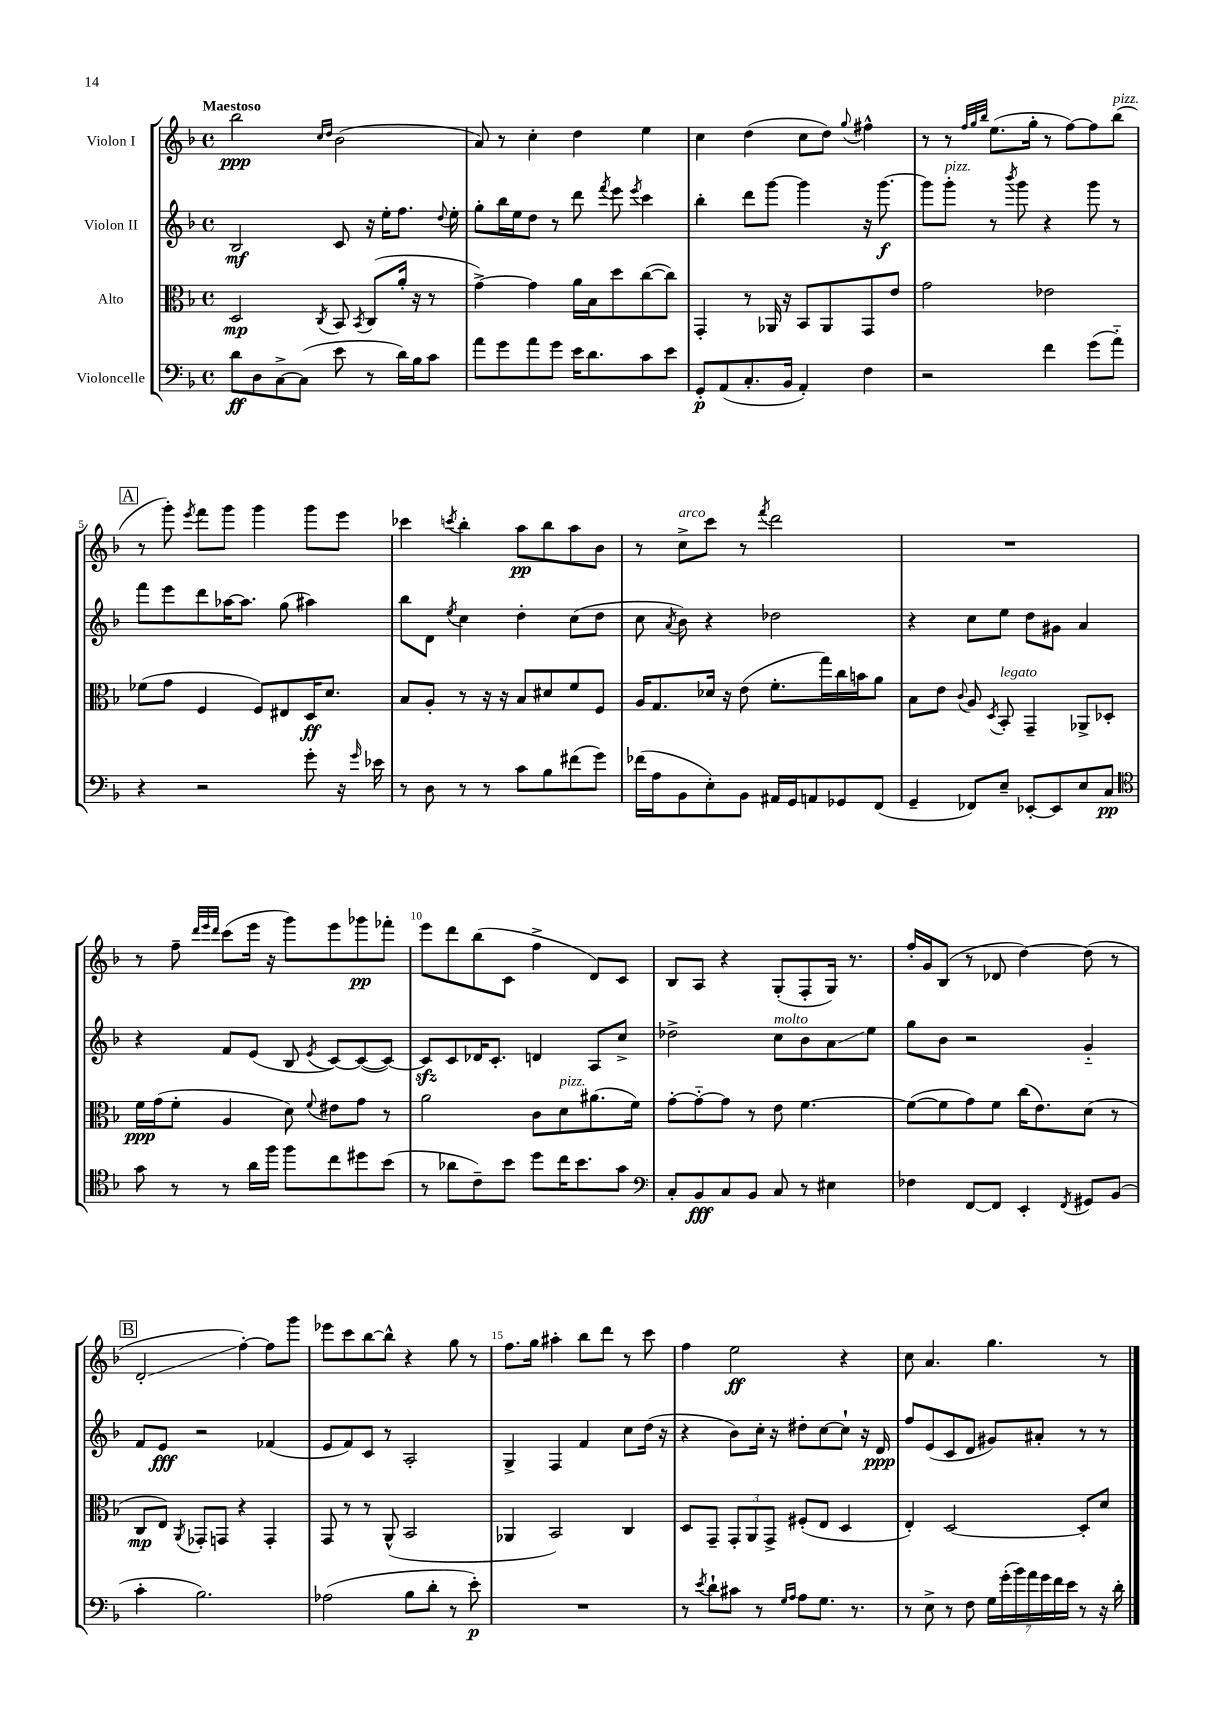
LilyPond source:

<<
\new StaffGroup <<
\new Staff = "s0" \with { instrumentName = "Violon I" } {
    \clef treble \key f \major \defaultTimeSignature \time 4/4 \tempo "Maestoso"
    \autoBeamOff bes''2\ppp \grace { c''16[ d''16] } bes'2( |
    a'8) r8 c''4-. d''4 e''4 |
    c''4 d''4( c''8[ d''8]) \appoggiatura { g''8 } fis''4-^ |
    r8 r8 \grace { f''32[ g''32 bes''32] } e''8.[( g''16]-. r8 f''8[~) f''8 bes''8]^\markup { \italic "pizz." }( |
    \mark \markup { \box "A" } r8 g'''8-.) \acciaccatura { e'''8 } f'''8[ g'''8] g'''4 g'''8[ e'''8] |
    ces'''4 \acciaccatura { c'''8 } bes''4-. a''8[\pp bes''8 a''8 bes'8] |
    r8 c''8[->^\markup { \italic "arco" } c'''8] r8 \acciaccatura { f'''8 } d'''2 |
    R1 |
    r8 f''8-- \grace { d'''32[ e'''32 d'''32] } c'''8[( e'''16] r16 g'''8[) e'''8 ges'''8\pp fes'''8]-. |
    e'''8[ d'''8 bes''8( c'8] f''4-> d'8[) c'8] |
    bes8[ a8] r4 g8[-.( f8-. g16]) r8. |
    f''16[-. g'16 bes8]( r8 des'8 d''4~) d''8( r8 |
    \mark \markup { \box "B" } d'2-.\glissando f''4~-.) f''8[ g'''8] |
    ees'''8[ c'''8 bes''8~ bes''8]-^ r4 g''8 r8 |
    f''8.[ g''16] ais''4-. bes''8[ d'''8] r8 c'''8 |
    f''4 e''2\ff r4 |
    c''8 a'4. g''4. r8 \bar "|." |
}
\new Staff = "s1" \with { instrumentName = "Violon II" } {
    \clef treble \key f \major \defaultTimeSignature \time 4/4
    \autoBeamOff bes2\mf c'8 r16 e''16[-. f''8.] \appoggiatura { d''8 } e''16-. |
    g''8[-. bes''16 e''16 d''8] r8 d'''8 \acciaccatura { f'''8 } e'''8 \acciaccatura { e'''8 } c'''4 |
    bes''4-. d'''8[ g'''8]~ g'''4 r16 g'''8.~\f |
    g'''8[ g'''8]-.^\markup { \italic "pizz." } r8 \acciaccatura { bes'''8 } g'''8 r4 g'''8 r8 |
    \mark \markup { \box "A" } f'''8[ e'''8 d'''8 aes''16~ aes''8.] g''8( ais''4) |
    bes''8[ d'8] \acciaccatura { e''8 } c''4 d''4-. c''8[( d''8] |
    c''8 \acciaccatura { a'8 } bes'8) r4 des''2 |
    r4 c''8[ e''8] d''8[ gis'8] a'4 |
    r4 f'8[ e'8]( bes8 \acciaccatura { e'8 } c'8[~) c'8~( c'8]~) |
    c'8[\sfz c'8 des'16 c'8.]-. d'4 a8[ c''8]-> |
    des''2-> c''8[^\markup { \italic "molto" } bes'8 a'8\glissando e''8] |
    g''8[ bes'8] r2 g'4-_ |
    \mark \markup { \box "B" } f'8[ e'8]\fff r2 fes'4( |
    e'8[ f'8) c'8] r8 a2-. |
    g4-> f4 f'4 c''8[ d''16]( r16 |
    r4 bes'8[) c''16]-. r16 dis''8[-. c''8~ c''8]-! r16 d'16\ppp |
    f''8[ e'8( c'8 d'8] gis'8[) ais'8]-. r8 r8 \bar "|." |
}
\new Staff = "s2" \with { instrumentName = "Alto" } {
    \clef alto \key f \major \defaultTimeSignature \time 4/4
    \autoBeamOff d2\mp \acciaccatura { c8 } bes,8 \acciaccatura { bes,8 } c8[( a'16]-. r16 r8 |
    g'4~->) g'4 a'16[ bes16 d''8 c''8~( c''8]) |
    g,4-. r8 aes,16 r16 bes,8[ aes,8 g,8 e'8] |
    g'2 ees'2 |
    \mark \markup { \box "A" } fes'8[( g'8] f4 f8[) eis8 d16\ff d'8.] |
    bes8[ a8]-. r8 r16 r16 bes8[ dis'8 f'8 f8] |
    a16[ g8. des'16] r16 e'8( f'8.[-. g''16) c''16 b'16 a'8] |
    bes8[ e'8] \appoggiatura { c'8 } a8 \acciaccatura { d8 } bes,8-.^\markup { \italic "legato" } g,4-- aes,8[-> des8]-. |
    f'16[\ppp g'16( f'8]-. a4 d'8) \appoggiatura { f'8 } eis'8[ g'8] r8 |
    a'2 c'8[ d'8^\markup { \italic "pizz." } ais'8.( f'16]) |
    g'8[~-. g'8~-_ g'8] r8 e'8 f'4.~ |
    f'8[~( f'8 g'8) f'8] c''16[( e'8.) d'8]( r8 |
    \mark \markup { \box "B" } c8[\mp e8]) \acciaccatura { a,8 } ges,8[-. g,8] r4 g,4-. |
    g,8 r8 r8 a,8-^( bes,2 |
    aes,4 bes,2) c4 |
    d8[ g,8]-- \tuplet 3/2 { g,8[-. a,8 g,8]-> } fis8[-.( e8] d4 |
    e4-.) d2~ d8[-. d'8] \bar "|." |
}
\new Staff = "s3" \with { instrumentName = "Violoncelle" } {
    \clef bass \key f \major \defaultTimeSignature \time 4/4
    \autoBeamOff d'8[\ff d8 c8~-> c8]( e'8 r8 d'16[) bes16 c'8] |
    a'8[ g'8 a'8 g'8] e'16[ d'8. c'8 e'8] |
    g,8[-.\p a,8( c8.-. bes,16] a,4-.) f4 |
    r2 f'4 g'8[( a'8]-_) |
    \mark \markup { \box "A" } r4 r2 g'8-. r16 \grace { g'16 } ees'16 |
    r8 d8 r8 r8 c'8[ bes8 fis'8( g'8]) |
    fes'16[( a16 bes,8 e8-.) bes,8] ais,16[ g,16 a,8 ges,8 f,8]( |
    g,4-- fes,8[) e8]-- ees,8[~-. ees,8 e8 c8]\pp |
    \clef tenor g'8 r8 r8 a'16[ f''16] f''8[ c''8 dis''8 bes'8]( |
    r8 aes'8[ c'8--) bes'8] d''8[ c''16 bes'8. g'8] |
    \clef bass c8[-. bes,8\fff c8 bes,8] c8 r8 eis4 |
    fes4 f,8[~ f,8] e,4-. \acciaccatura { f,8 } gis,8[ bes,8]( |
    \mark \markup { \box "B" } c'4-. bes2.) |
    aes2( bes8[ d'8]-. r8 e'8-.\p) |
    R1 |
    r8 \acciaccatura { e'8 } d'8[-! cis'8] r8 \grace { g16[ a16] } a8[ g8.] r8. |
    r8 e8-> r8 f8 \tuplet 7/4 { g16[ g'16-.( bes'16) a'16 g'16 f'16 e'16] } r8 r16 d'16-. \bar "|." |
}
>>
>>
\layout { \context { \Score \override BarNumber.break-visibility = ##(#f #t #t) barNumberVisibility = #(every-nth-bar-number-visible 5) } }
